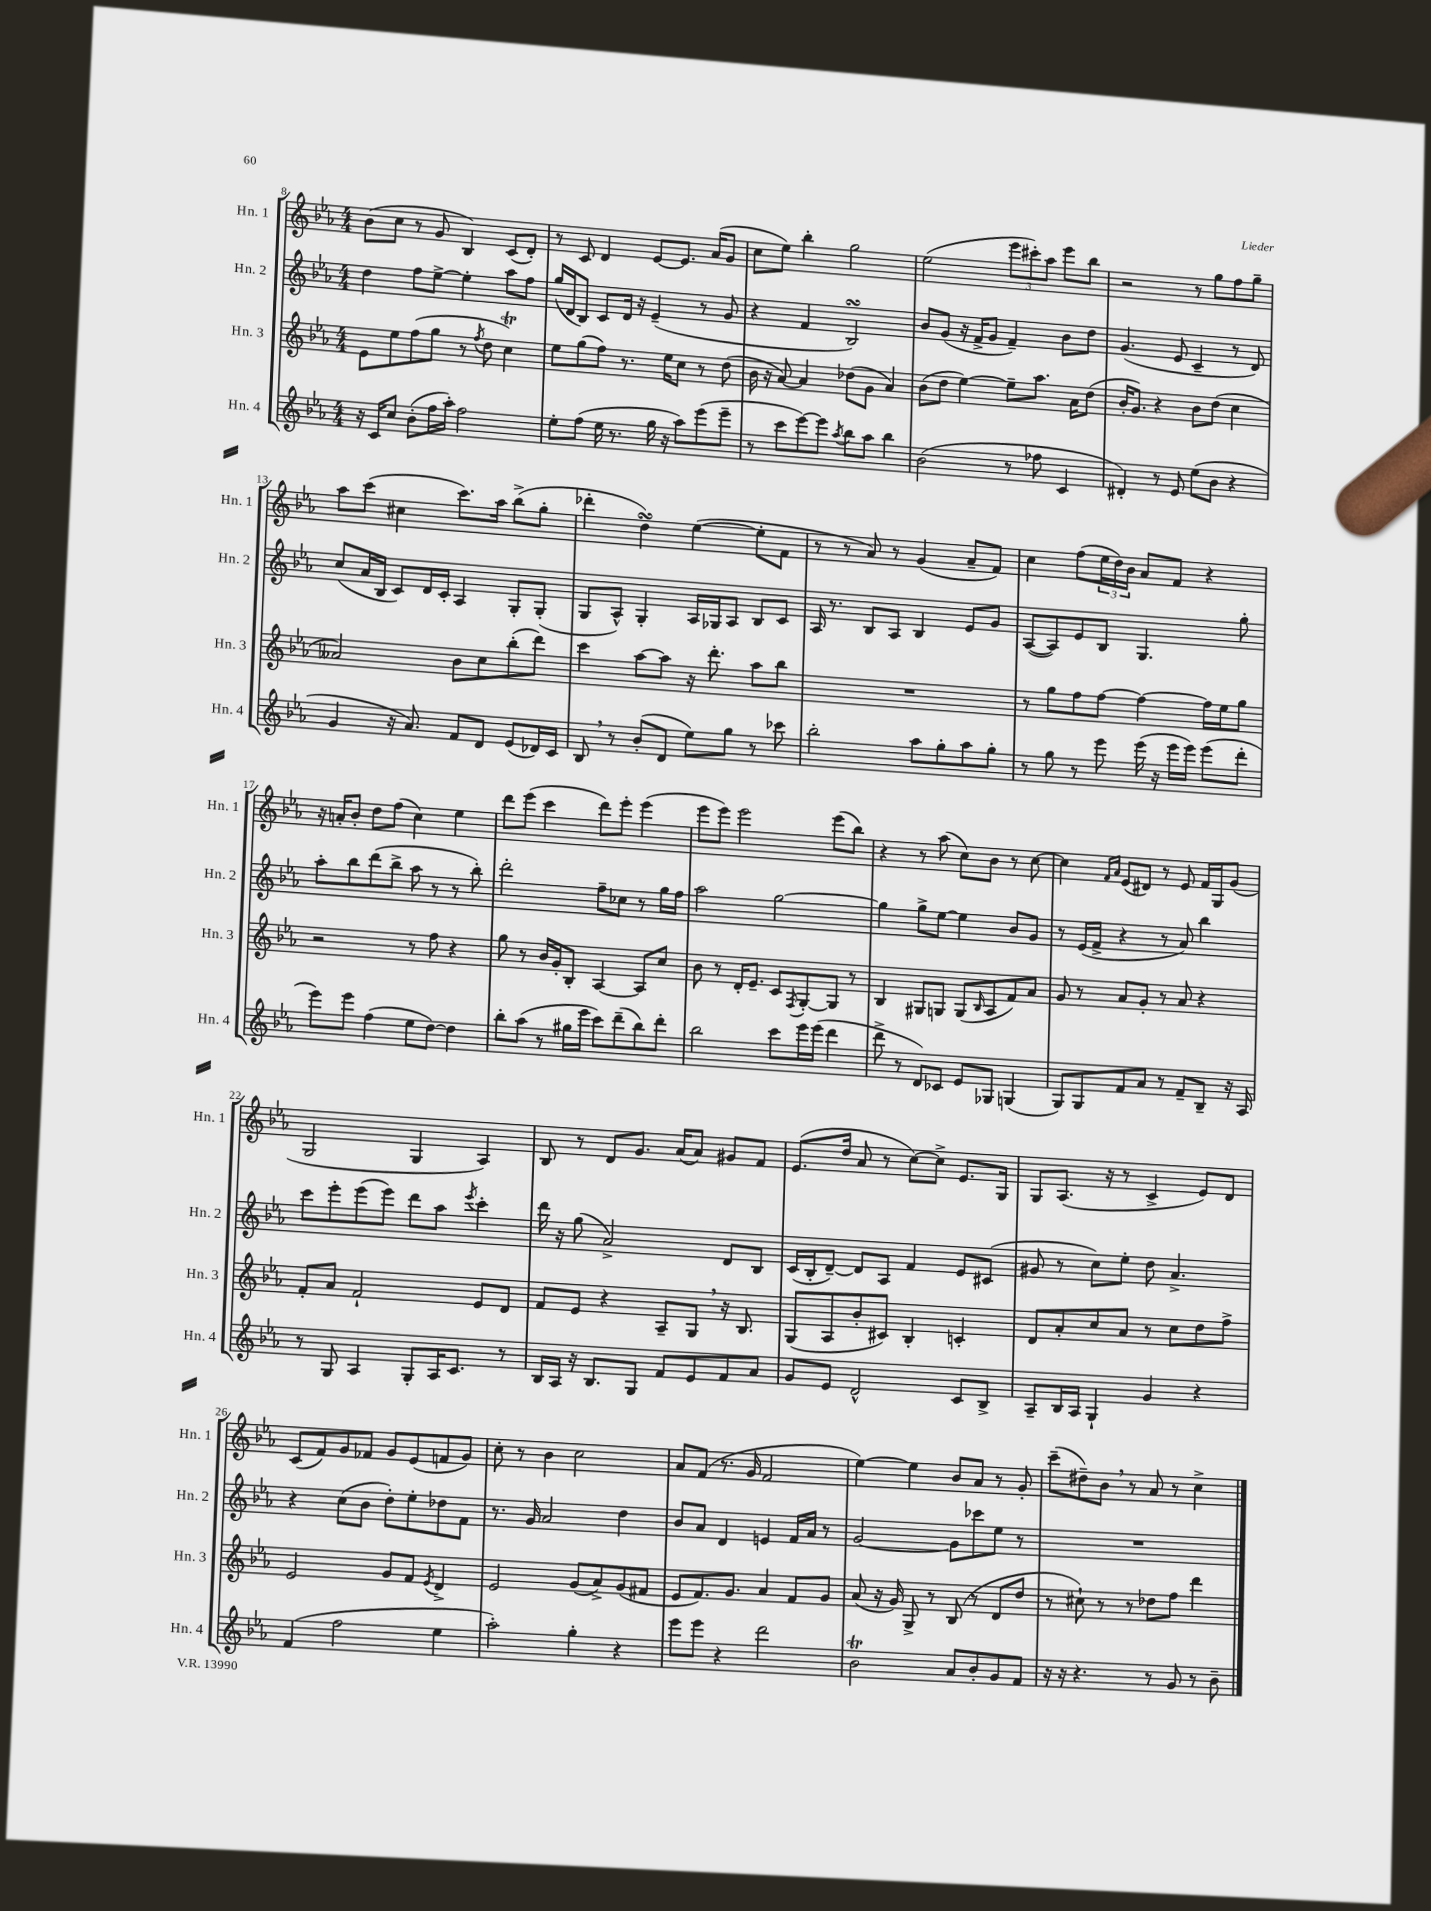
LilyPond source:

<<
\new StaffGroup <<
\new Staff = "s0" \with { instrumentName = "Hn. 1" shortInstrumentName = "Hn. 1" } {
    \clef treble \key ees \major \numericTimeSignature \time 4/4
    bes'8( c''8 r8 g'8 bes4) c'8( d'8-.) |
    r8 c'8 d'4 ees'8~ ees'8. aes'16( g'8 |
    c''8 ees''8) bes''4-. g''2 |
    ees''2( \tuplet 3/2 { ees'''8 cis'''8-.) aes''8 } ees'''8 bes''8 |
    r2 r8 g''8 f''8 g''8-- |
    aes''8 c'''8( cis''4 c'''8.) aes''16 bes''8->( g''8-. |
    des'''4-. d''4\turn) ees''4~( ees''8-. f'8 |
    r8 r8 aes'8) r8 g'4( aes'8-- f'8) |
    c''4 f''8( \tuplet 3/2 { ees''16 d''16) bes'16 } aes'8 f'8 r4 |
    r16 a'16-. bes'8-. d''8 f''8( c''4) ees''4 |
    d'''8 ees'''8( c'''4 d'''8) ees'''8-. ees'''4( |
    ees'''8 ees'''8) ees'''2 ees'''8( bes''8) |
    r4 r8 aes''8( c''8) bes'8 r8 c''8~ |
    c''4 \grace { f'16 aes'16 } ees'8( dis'8) r8 ees'8 f'16 g16 g'8( |
    g2 g4 aes4) |
    bes8 r8 d'8 g'8. aes'16( aes'8) gis'8 f'8 |
    ees'8.( d''16 aes'8 r8 c''8~) c''8-> ees'8. g16 |
    g8 aes8.( r16 r8 c'4-> ees'8) d'8 |
    c'8( f'8) g'8 fes'8 g'8 ees'8( f'8 g'8) |
    c''8-. r8 bes'4 c''2 |
    aes'8 f'8( r8. g'16 f'2 |
    ees''4~) ees''4 bes'8 aes'8 r8 g'8-. |
    c'''8--( dis''8--) bes'8 \breathe r8 aes'8 r8 c''4-> \bar "|." |
}
\new Staff = "s1" \with { instrumentName = "Hn. 2" shortInstrumentName = "Hn. 2" } {
    \clef treble \key ees \major \numericTimeSignature \time 4/4
    d''4 f''8 ees''8~-> ees''4-. aes''8 f''8 |
    g''16( d'16 bes8) c'8 d'16 r16 ees'4--( r8 g'8 |
    r4 f'4 bes2\turn) |
    bes'8 g'8( r16 f'16-> g'8 f'4--) bes'8 d''8 |
    g'4.( ees'8 c'4-- r8 d'8) |
    c''8( aes'16 bes16 c'8) d'16 c'16-. aes4 g8-. g8-.( |
    g8 aes8-^) g4-. aes16 ges16 aes8 bes8 c'8 |
    aes16 r8. bes8 aes8 bes4 ees'8 g'8 |
    aes8~( aes8) ees'8 bes8 g4. g''8-. |
    aes''8-. bes''8 d'''8( bes''8-> aes''8 r8 r8 bes''8-.) |
    d'''2-. f''8-- ces''8 r8 g''16 f''16 |
    aes''2 g''2~ |
    g''4 g''8-> ees''8~ ees''4 bes'8 g'8 |
    r8 ees'16( f'16-> r4 r8 aes'8) bes''4 |
    c'''8 ees'''8-. ees'''8( ees'''8) d'''8 aes''8 \acciaccatura { ees'''8 } c'''4-. |
    d'''16 r16 g''8( aes'2->) d'8 bes8 |
    c'16( bes16-. d'8~--) d'8 aes8 f'4 ees'8 cis'8( |
    gis'8 r8 c''8) ees''8-. d''8 aes'4.-> |
    r4 c''8( bes'8 d''8-.) ees''8-. des''8 f'8 |
    r8. g'16 aes'2 d''4 |
    bes'8 aes'8 d'4 e'4 f'16 aes'16 r8 |
    g'2~ g'8 ces'''8 ees''8 r8 |
    R1 \bar "|." |
}
\new Staff = "s2" \with { instrumentName = "Hn. 3" shortInstrumentName = "Hn. 3" } {
    \clef treble \key ees \major \numericTimeSignature \time 4/4
    ees'8 ees''8 f''8( g''8 r8 \acciaccatura { f''8 } d''8 c''4\trill) |
    ees''8 g''8( f''8) r8. ees''16 c''8 r8 d''8( |
    bes'16 r16 aes'8~) aes'4 des''8( g'8 aes'4) |
    bes'8( d''8 ees''4~) ees''8-- aes''8. aes'16 d''8( |
    bes'16-. g'8.) r4 bes'8 d''8( c''4 |
    aeses'2) bes'8 c''8 bes''8-.( d'''8) |
    c'''4 aes''8~ aes''8 r16 d'''8.-. aes''8 bes''8 |
    R1 |
    r8 g''8 f''8 f''8~ f''4~ f''16 ees''16 g''8 |
    r2 r8 f''8 r4 |
    g''8 r8 bes'16 g'16-. bes8-. aes4~ aes8 c''8 |
    bes'8 r8 d'16-. ees'8.-- c'8 \acciaccatura { f8 } g8~-. g8 r8 |
    bes4 gis8 g8 g8( \grace { bes16 } aes8 f'8) aes'8 |
    g'8 r8 aes'8 g'8-. r8 aes'8 r4 |
    f'8-. aes'8 f'2-! ees'8 d'8 |
    f'8 ees'8 r4 aes8-- g8 \breathe r16 bes8. |
    g8( aes8 bes'8-. cis'8) bes4-. c'4-. |
    d'8 aes'8-. c''8 aes'8 r8 c''8 d''8 f''8-> |
    ees'2 g'8 f'8 \acciaccatura { ees'8 } d'4-> |
    ees'2 g'8( aes'8->) g'8( fis'8 |
    ees'8 f'8.) g'8. aes'4 f'8 g'8 |
    aes'8( r16 g'16) g8-> r8 bes8( r8 d'8 d''8 |
    r8 cis''8-!) r8 r8 des''8 f''8 d'''4 \bar "|." |
}
\new Staff = "s3" \with { instrumentName = "Hn. 4" shortInstrumentName = "Hn. 4" } {
    \clef treble \key ees \major \numericTimeSignature \time 4/4
    r16 c'16 c''8 bes'8-.( f''16 aes''16-.) f''2 |
    ees''8-. f''8( ees''16 r8. g''16 r16 aes''8) ees'''8( ees'''8-- |
    r8 c'''8 ees'''8~) ees'''8 \acciaccatura { aes''8 } bes''8 aes''8 bes''4 |
    bes'2( r8 fes''8 c'4 |
    dis'4-.) r8 ees'8 ees''8( bes'8 r4 |
    g'4 r16 aes'8.) f'8 d'8 ees'8( des'16) c'16 |
    bes8 \breathe r8 bes'8-.( d'8 ees''8) g''8 r8 ces'''8 |
    bes''2-. aes''8 g''8-. aes''8 g''8-. |
    r8 g''8 r8 ees'''8 ees'''16( r16 ees'''16 ees'''16) ees'''8( d'''8-. |
    ees'''8) ees'''8 f''4( ees''8 d''8~) d''4 |
    bes''8-. aes''8( r8 gis''16 ees'''16 c'''8) d'''8--( bes''8) d'''8-. |
    bes''2 c'''8 ees'''16 ees'''16( d'''4 |
    d'''8-> r8 d'8) ces'8 ees'8 ges8 g4( |
    g8) g8 f'8 aes'8 r8 f'8-- bes8-- r16 aes16 |
    r8 g8 aes4 g8-. aes16 c'8. r8 |
    bes16 aes16 r16 bes8. g8 f'8 ees'8 f'8 aes'8 |
    g'8 ees'8 d'2-^ c'8 bes8-> |
    aes8-- bes16 aes16 g4-! g'4 r4 |
    f'4( f''2 ees''4 |
    aes''2-.) g''4-. r4 |
    ees'''8 ees'''8 r4 d'''2 |
    bes'2\trill aes'8 bes'8-. g'8 f'8 |
    r16 r16 r4. r8 g'8 r8 bes'8-- \bar "|." |
}
>>
>>
\layout { \context { \Score currentBarNumber = #8 } }
